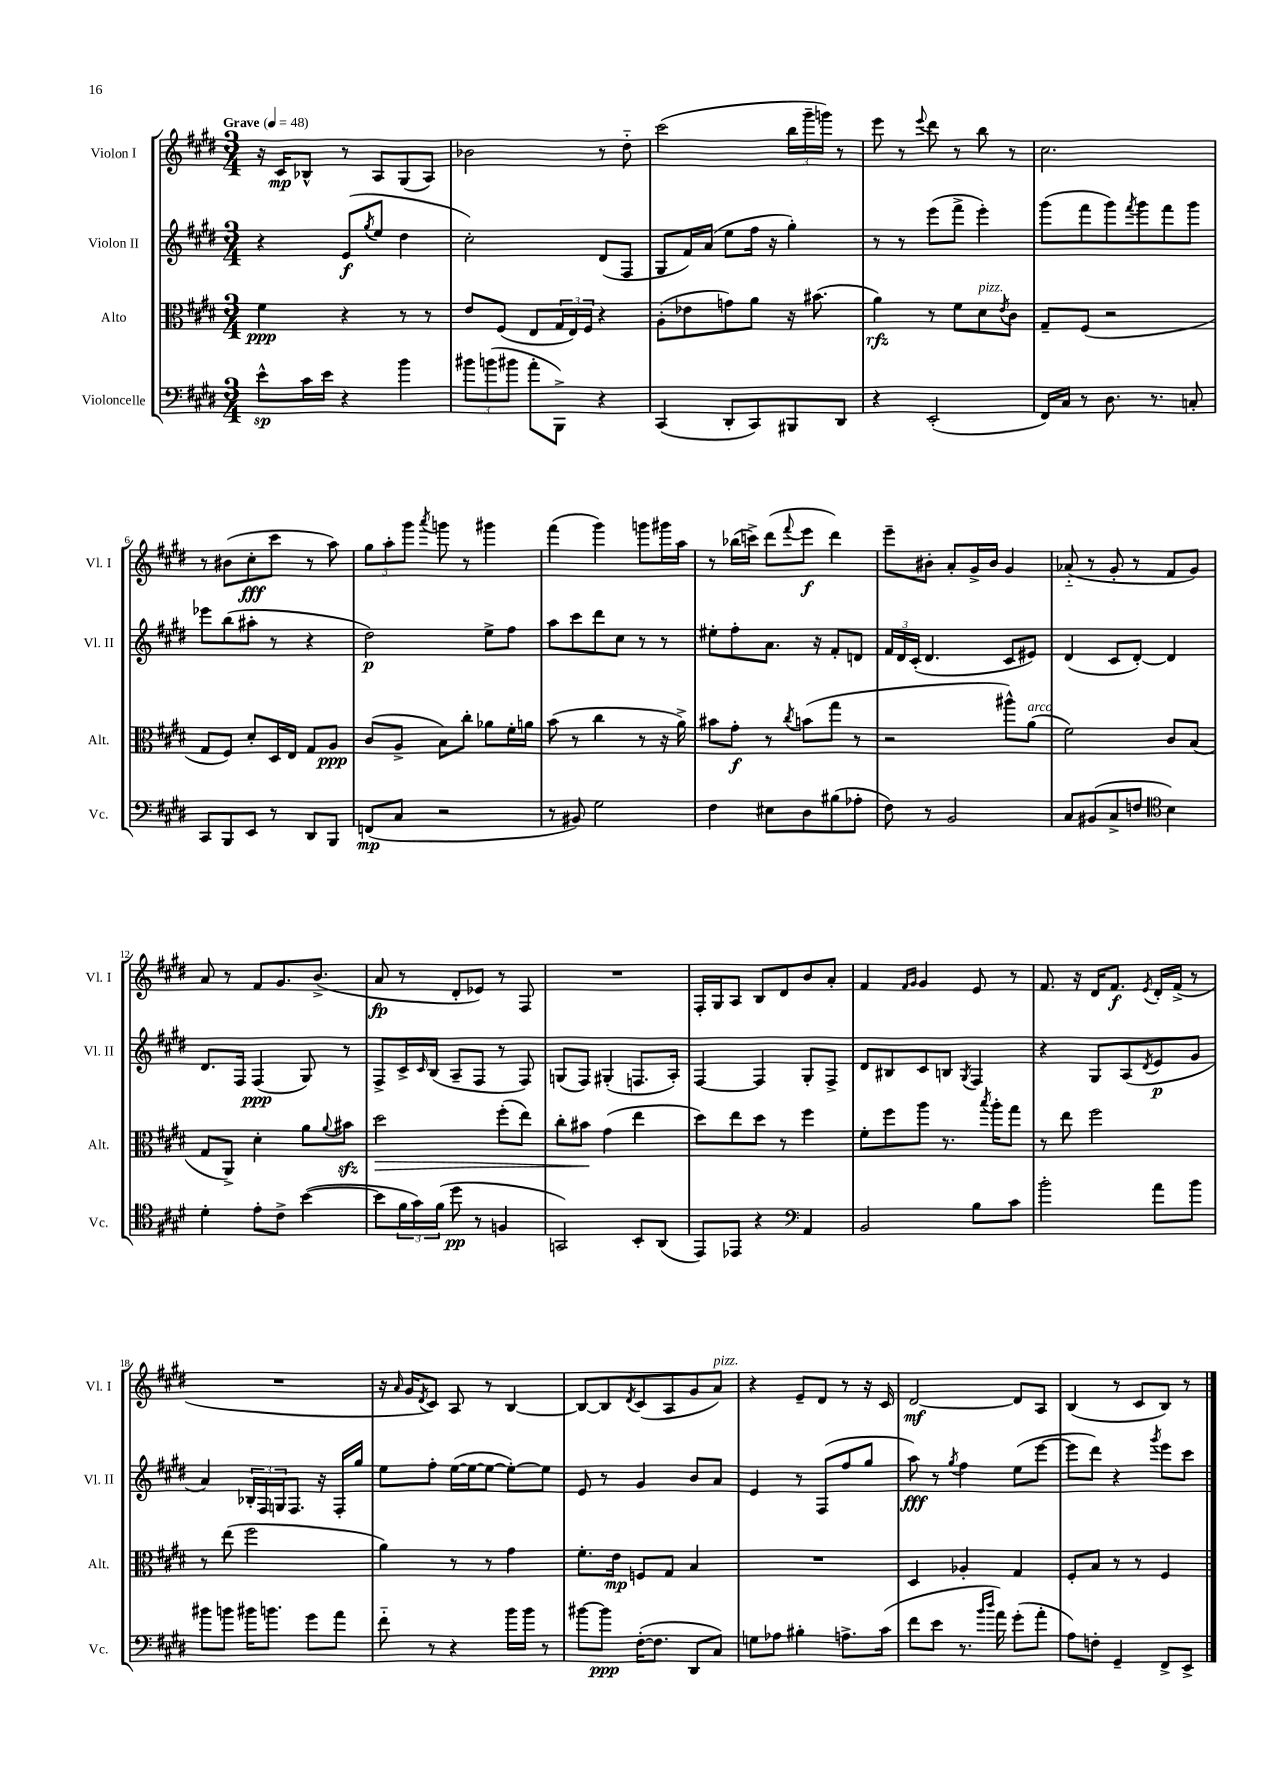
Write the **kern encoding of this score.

**kern	**dynam	**kern	**dynam	**kern	**dynam	**kern	**dynam
*part4	*part4	*part3	*part3	*part2	*part2	*part1	*part1
*staff4	*staff4	*staff3	*staff3	*staff2	*staff2	*staff1	*staff1
*I"Violoncelle	*	*I"Alto	*	*I"Violon II	*	*I"Violon I	*
*I'Vc.	*	*I'Alt.	*	*I'Vl. II	*	*I'Vl. I	*
*clefF4	*	*clefC3	*	*clefG2	*	*clefG2	*
*k[f#c#g#d#]	*	*k[f#c#g#d#]	*	*k[f#c#g#d#]	*	*k[f#c#g#d#]	*
*M3/4	*	*M3/4	*	*M3/4	*	*M3/4	*
*MM48	*	*MM48	*	*MM48	*	*MM48	*
=1	=1	=1	=1	=1	=1	=1	=1
!	!	!	!	!	!	!LO:TX:a:B:t=Grave	!
8e^^\L	sp	4f#\	ppp	4r	.	16r	.
.	.	.	.	.	.	16c#/KL	mp
16c#\L	.	.	.	.	.	8B-X^^/J	.
16e\JJ	.	.	.	.	.	.	.
4r	.	4r	.	(8e/L	f	8r	.
.	.	.	.	8qgg#/	.	.	.
.	.	.	.	8ee/J	.	8A/L	.
4b\	.	8r	.	4dd#\	.	(8G#/	.
.	.	8r	.	.	.	8A/J)	.
=2	=2	=2	=2	=2	=2	=2	=2
12b#X\L	.	8e/L	.	2cc#'\)	.	2b-X\	.
(12bn\	.	.	.	.	.	.	.
.	.	(8F#/J	.	.	.	.	.
12b#X\J	.	.	.	.	.	.	.
8a'\L	.	8E/L	.	.	.	.	.
8BBB^\J)	.	24G#/L	.	.	.	.	.
.	.	24E/)	.	.	.	.	.
.	.	24F#/JJ	.	.	.	.	.
4r	.	4r	.	(8d#/L	.	8r	.
.	.	.	.	8F#/J	.	8dd#\	.
=3	=3	=3	=3	=3	=3	=3	=3
(4CC#/	.	(8A'\L	.	8G#/L	.	(2ccc#\	.
.	.	8e-X\	.	16f#/L)	.	.	.
.	.	.	.	(16a/JJ	.	.	.
8DD#'/L	.	8gn\)	.	8ee\L	.	.	.
8CC#/)	.	8a\J	.	16ff#\Jk	.	.	.
.	.	.	.	16r	.	.	.
8BBB#X/	.	16r	.	4gg#'\)	.	24bb\LL	.
.	.	.	.	.	.	24ggg#~\	.
.	.	(8.b#X\	.	.	.	.	.
.	.	.	.	.	.	24gggn\JJ)	.
8DD#/J	.	.	.	.	.	8r	.
=4	=4	=4	=4	=4	=4	=4	=4
4r	.	4a\)	rfz	8r	.	8eee\	.
.	.	.	.	8r	.	8r	.
.	.	.	.	.	.	8qqeee/	.
(2EE'/	.	8r	.	(8eee\L	.	8ddd#\	.
.	.	8f#\L	.	8fff#^\J	.	8r	.
!	!	!LO:TX:a:i:t=pizz.	!	!	!	!	!
.	.	8d#\	.	4eee'\)	.	8bb\	.
.	.	8qe/	.	.	.	.	.
.	.	8c#\J	.	.	.	8r	.
=5	=5	=5	=5	=5	=5	=5	=5
16FF#/LL)	.	8G#~/L	.	(8ggg#\L	.	2.cc#\	.
16C#/JJ	.	.	.	.	.	.	.
8r	.	(8F#/J	.	8fff#\	.	.	.
8.D#\	.	2r	.	8ggg#\)	.	.	.
.	.	.	.	8qfff#/	.	.	.
.	.	.	.	8ggg#\	.	.	.
8.r	.	.	.	.	.	.	.
.	.	.	.	8fff#\	.	.	.
8Cn'/	.	.	.	8ggg#\J	.	.	.
!!LO:LB:g=z
=6	=6	=6	=6	=6	=6	=6	=6
8CC#/L	.	8G#/L	.	8eee-X\L	.	8r	.
8BBB/	.	8F#/J)	.	(8bb\	.	(8b#X\L	.
8EE/J	.	8d#'/L	.	8aa#X'\J	.	8cc#'\	fff
8r	.	16D#/L	.	8r	.	8ccc#\J	.
.	.	16E/JJ	.	.	.	.	.
8DD#/L	.	8G#/L	.	4r	.	8r	.
8BBB/J	.	8A/J	ppp	.	.	8aa\)	.
=7	=7	=7	=7	=7	=7	=7	=7
(8FFn/L	mp	(8c#/L	.	2dd#\)	p	12gg#\L	.
.	.	.	.	.	.	12aa'\	.
8C#/J	.	8A^/J	.	.	.	.	.
.	.	.	.	.	.	12ggg#\J	.
.	.	.	.	.	.	8qaaa/	.
2r	.	8B\L)	.	.	.	8gggn\	.
.	.	8cc#'\J	.	.	.	8r	.
.	.	8a-X\L	.	8ee^\L	.	4ggg#X\	.
.	.	16f#'\L	.	8ff#\J	.	.	.
.	.	16an\JJ	.	.	.	.	.
=8	=8	=8	=8	=8	=8	=8	=8
8r	.	(8b\	.	8aa\L	.	(4fff#\	.
8BB#X/)	.	8r	.	8ccc#\	.	.	.
2G#\	.	4cc#\	.	8ddd#\	.	4ggg#\)	.
.	.	.	.	8cc#\J	.	.	.
.	.	8r	.	8r	.	8gggn\L	.
.	.	16r	.	8r	.	16ggg#X\L	.
.	.	16a^\)	.	.	.	16aa\JJ	.
=9	=9	=9	=9	=9	=9	=9	=9
4F#\	.	8b#X\L	.	8ee#X'\L	.	8r	.
.	.	8g#'\J	f	8ff#'\	.	(16bb-X\LL	.
.	.	.	.	.	.	16cccn^\JJ)	.
8E#X\L	.	8r	.	8.a\J	.	(8ddd#\L	.
.	.	8qcc#/	.	.	.	8qqfff#/	.
8D#\	.	(8bn\L	.	.	.	8eee\J	f
.	.	.	.	16r	.	.	.
(8B#X\	.	8gg#\J	.	8f#'/L	.	4ddd#\)	.
8A-X'\J	.	8r	.	8dn/J	.	.	.
=10	=10	=10	=10	=10	=10	=10	=10
8F#\)	.	2r	.	24f#/LL	.	8eee~\L	.
.	.	.	.	24d#/	.	.	.
.	.	.	.	(24c#'/JJ	.	.	.
8r	.	.	.	4.d#/	.	8b#X'\J	.
2BB/	.	.	.	.	.	8a'/L	.
.	.	.	.	.	.	16g#^/L	.
.	.	.	.	.	.	16b#/JJ	.
.	.	8aa#X^^\L)	.	8c#/L	.	4g#/	.
!	!	!LO:TX:a:i:t=arco	!	!	!	!	!
.	.	(8a\J	.	8e#X/J)	.	.	.
=11	=11	=11	=11	=11	=11	=11	=11
8C#/L	.	2f#\)	.	(4d#/	.	(8a-X/	.
(8BB#X/	.	.	.	.	.	8r	.
8C#^/	.	.	.	8c#/L	.	8g#'/	.
8Fn/J	.	.	.	[8d#'/J)	.	8r	.
*clefC4	*	*	*	*	*	*	*
4B\)	.	8c#/L	.	4d#/]	.	8f#/L	.
.	.	(8B/J	.	.	.	8g#/J)	.
!!LO:LB:g=z
=12	=12	=12	=12	=12	=12	=12	=12
4d#'\	.	8G#/L	.	8.d#/L	.	8a/	.
.	.	8AA^/J)	.	.	.	8r	.
.	.	.	.	16F#/Jk	.	.	.
8e'\L	.	4d#'\	.	(4F#/	ppp	8f#/L	.
8c#^\J	.	.	.	.	.	8.g#/	.
([4b\	.	8a\L	.	8G#/)	.	.	.
.	.	.	.	.	.	(8.b^/J	.
.	.	8qqa/	.	.	.	.	.
.	.	8b#Xzz\J	.	8r	.	.	.
=13	=13	=13	=13	=13	=13	=13	=13
!	!	!	!LO:HP:b	!	!	!	!
8b\L]	.	2dd#\	>	8F#^/L	.	8a/	fp
24f#\L	.	.	.	16c#^/L	.	8r	.
24g#\)	.	.	.	.	.	.	.
.	.	.	.	16qqc#/	.	.	.
.	.	.	.	(16B/JJ	.	.	.
(24f#\JJ	.	.	.	.	.	.	.
8dd#\	pp	.	.	8A~/L	.	8d#'/L	.
8r	.	.	.	8F#/J	.	8e-X/J)	.
4Fn/	.	(8ff#'\L	.	8r	.	8r	.
.	.	8ee\J)	.	8F#/)	.	8F#/	.
=14	=14	=14	=14	=14	=14	=14	=14
2GGn/)	.	8cc#'\L	.	(8Gn/L	.	2.r	.
.	.	8b#X\J	.	8F#/J)	.	.	.
.	.	(4g#\	]	(4G#X'/	.	.	.
8BB'/L	.	4ee\	.	8.Fn/L	.	.	.
(8AA/J	.	.	.	.	.	.	.
.	.	.	.	16A'/Jk)	.	.	.
=15	=15	=15	=15	=15	=15	=15	=15
8EE/L)	.	8dd#\L)	.	[4F#/	.	16F#'/LL	.
.	.	.	.	.	.	16G#/J	.
8EE-X/J	.	8ee\	.	.	.	8A/J	.
4r	.	8dd#\J	.	4F#/]	.	8B/L	.
.	.	8r	.	.	.	8d#/	.
*clefF4	*	*	*	*	*	*	*
4AA/	.	4ff#\	.	8G#'/L	.	8b/	.
.	.	.	.	8F#^/J	.	8a'/J	.
=16	=16	=16	=16	=16	=16	=16	=16
2BB/	.	8f#'\L	.	8d#/L	.	4f#/	.
.	.	8ff#\	.	8B#X/	.	.	.
.	.	.	.	.	.	16qqf#/LL	.
.	.	.	.	.	.	16qqg#/JJ	.
.	.	8aa\J	.	8c#/	.	4g#/	.
.	.	8.r	.	8Bn/J	.	.	.
.	.	.	.	8qG#/	.	.	.
8B\L	.	.	.	4F#/	.	8e/	.
.	.	8qbb/	.	.	.	.	.
.	.	16aa'\KL	.	.	.	.	.
8c#\J	.	8gg#\J	.	.	.	8r	.
=17	=17	=17	=17	=17	=17	=17	=17
2b'\	.	8r	.	4r	.	8.f#/	.
.	.	8ee\	.	.	.	.	.
.	.	.	.	.	.	16r	.
.	.	2ff#\	.	8G#/L	.	16d#/KL	.
.	.	.	.	.	.	8.f#/J	f
.	.	.	.	(8A/	.	.	.
.	.	.	.	8qd#/	.	8qe/	.
8a\L	.	.	.	8e/	p	16d#'/LL	.
.	.	.	.	.	.	(16f#^/JJ	.
8b\J	.	.	.	8g#/J	.	8r	.
!!LO:LB:g=z
=18	=18	=18	=18	=18	=18	=18	=18
8b#X\L	.	8r	.	4a/)	.	2.r	.
8bn\J	.	(8ee\	.	.	.	.	.
16b#X\KL	.	2ff#\	.	24B-X'/LL	.	.	.
.	.	.	.	24F#/	.	.	.
8.bn\J	.	.	.	.	.	.	.
.	.	.	.	24Gn/J	.	.	.
.	.	.	.	8.F#/J	.	.	.
8g#\L	.	.	.	.	.	.	.
.	.	.	.	16r	.	.	.
8a\J	.	.	.	16F#'/LL	.	.	.
.	.	.	.	16gg#/JJ	.	.	.
=19	=19	=19	=19	=19	=19	=19	=19
8f#\	.	4a\)	.	8ee\L	.	16r	.
.	.	.	.	.	.	16qqa/	.
.	.	.	.	.	.	16g#/KL	.
.	.	.	.	.	.	8qd#/	.
8r	.	.	.	8ff#'\J	.	8c#/J)	.
4r	.	8r	.	([16ee\LL	.	8A/	.
.	.	.	.	16ee\J_	.	.	.
.	.	8r	.	8ee\J_	.	8r	.
16b\LL	.	4g#\	.	8ee'\L_)	.	[4B/	.
16b\JJ	.	.	.	.	.	.	.
8r	.	.	.	8ee\J]	.	.	.
=20	=20	=20	=20	=20	=20	=20	=20
[8b#X\L	.	8.f#'\L	.	8e/	.	8B/L_	.
8b#\J]	ppp	.	.	8r	.	8B/]	.
.	.	16e\Jk	mp	.	.	.	.
.	.	.	.	.	.	8qd#/	.
([16F#'\KL	.	8Fn/L	.	4g#/	.	(8c#/	.
8.F#\J]	.	.	.	.	.	.	.
.	.	8G#/J	.	.	.	8A/	.
8DD#/L	.	4B/	.	8b/L	.	8g#/	.
!	!	!	!	!	!	!LO:TX:a:i:t=pizz.	!
8C#/J)	.	.	.	8a/J	.	8a/J)	.
=21	=21	=21	=21	=21	=21	=21	=21
8Gn\L	.	2.r	.	4e/	.	4r	.
8A-X\J	.	.	.	.	.	.	.
4B#X'\	.	.	.	8r	.	8e~/L	.
.	.	.	.	(8F#/L	.	8d#/J	.
8.An^\L	.	.	.	8ff#/	.	8r	.
.	.	.	.	8gg#/J	.	16r	.
(16c#\Jk	.	.	.	.	.	16c#/	.
=22	=22	=22	=22	=22	=22	=22	=22
8f#\L	.	4D#/	.	8aa\)	fff	[2d#/	mf
8e\J	.	.	.	8r	.	.	.
.	.	.	.	8qgg#/	.	.	.
8.r	.	4A-X'/	.	4ff#\	.	.	.
16qqb/LL	.	.	.	.	.	.	.
16qqdd#/JJ	.	.	.	.	.	.	.
16a\)	.	.	.	.	.	.	.
(8g#'\L	.	4G#/	.	(8ee\L	.	8d#/L]	.
8a'\J	.	.	.	[8eee\J	.	8A/J	.
=23	=23	=23	=23	=23	=23	=23	=23
8A\L)	.	8F#'/L	.	8eee\L]	.	(4B/	.
8Fn'\J	.	8B/J	.	8ddd#\J)	.	.	.
4GG#~/	.	8r	.	4r	.	8r	.
.	.	8r	.	.	.	8c#/L	.
.	.	.	.	8qggg#/	.	.	.
8FF#^/L	.	4F#/	.	8eee\L	.	8B/J)	.
8EE^/J	.	.	.	8ccc#\J	.	8r	.
==	==	==	==	==	==	==	==
*-	*-	*-	*-	*-	*-	*-	*-
